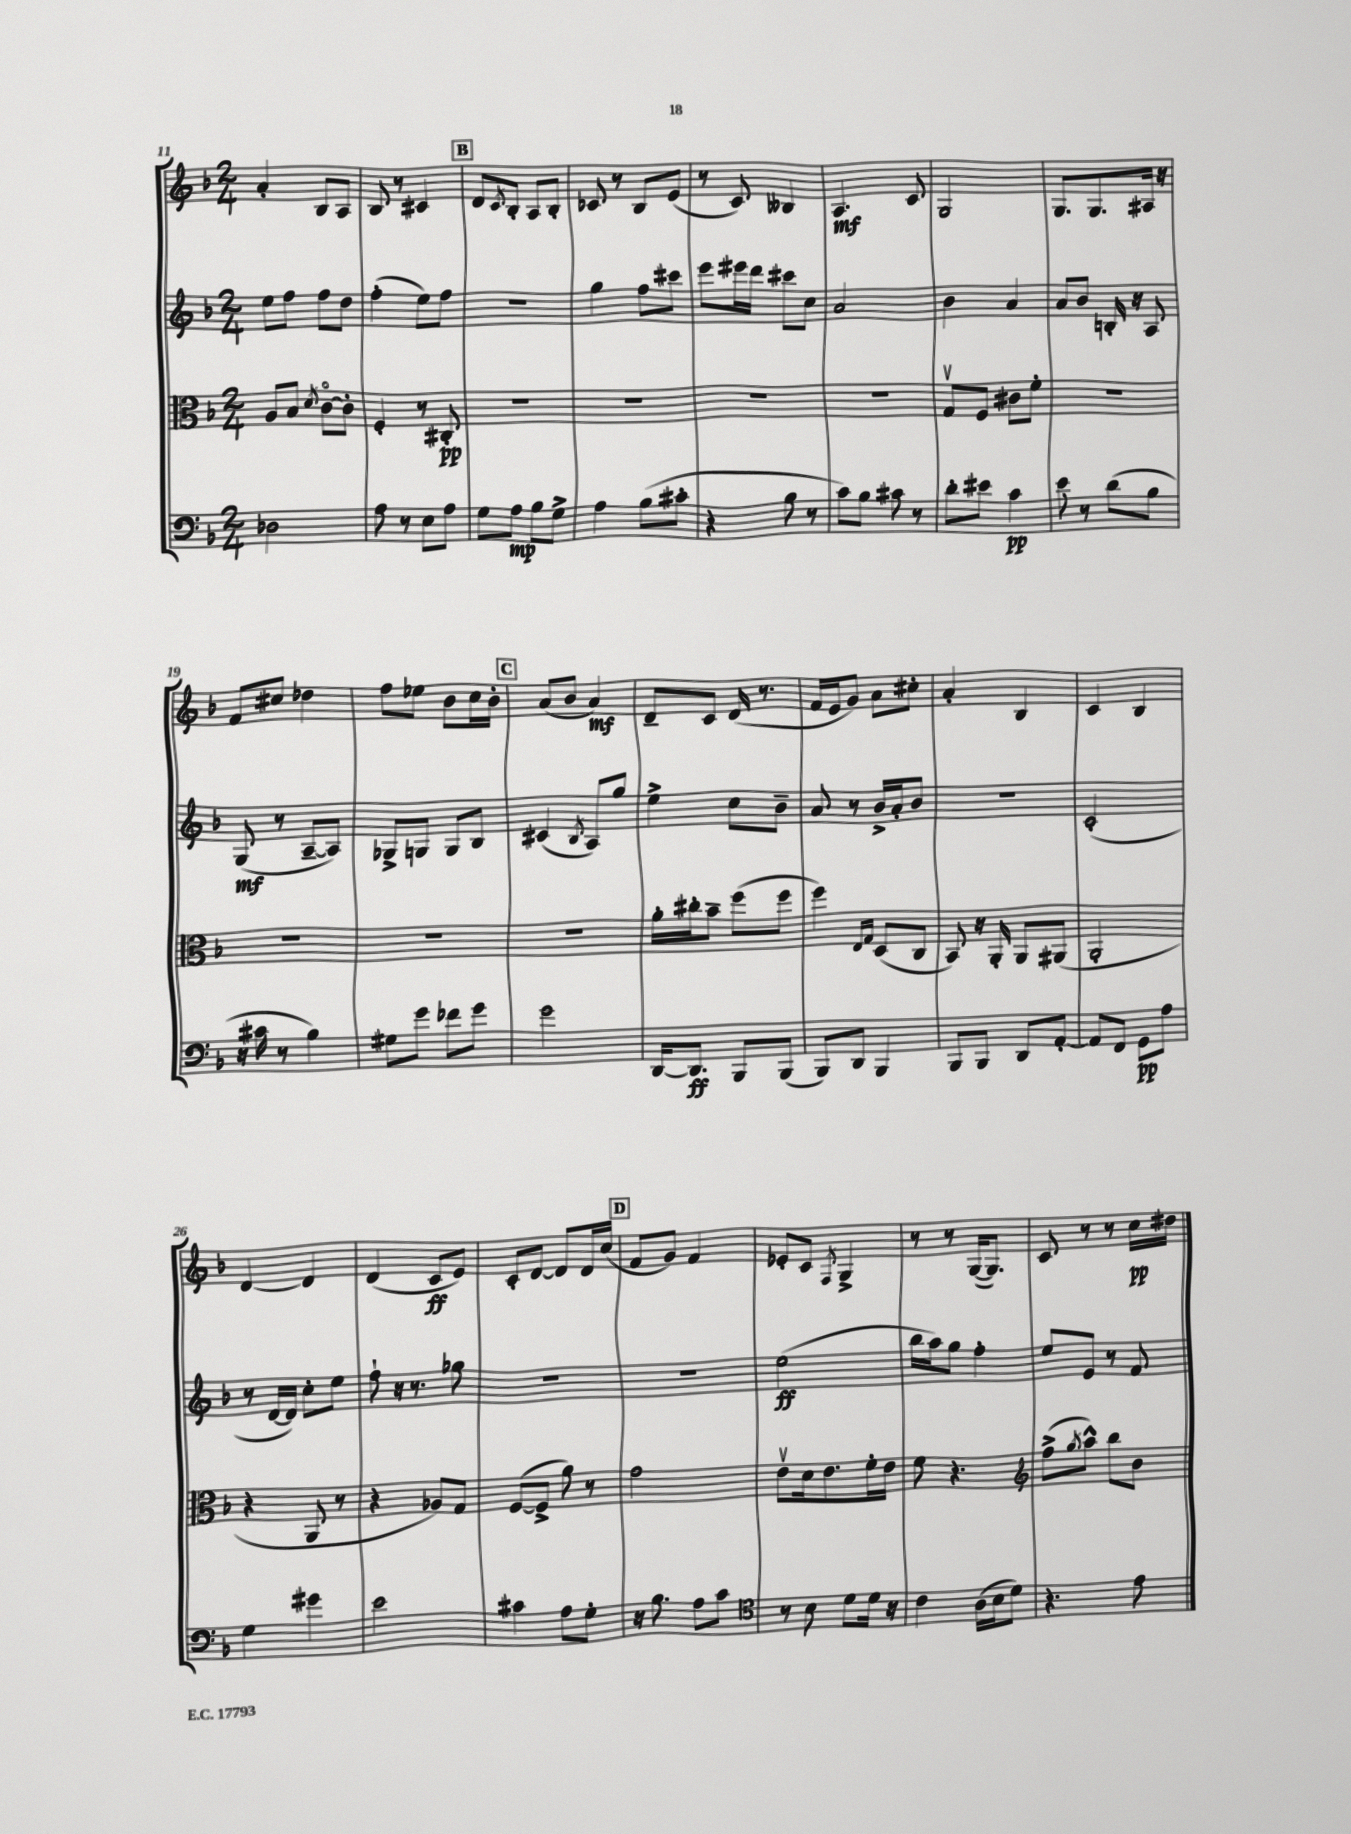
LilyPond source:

<<
\new StaffGroup <<
\new Staff = "s0" {
    \clef treble \key f \major \numericTimeSignature \time 2/4
    a'4-. bes8 a8 |
    bes8 r8 cis'4 |
    \mark \markup { \box "B" } d'8 \acciaccatura { c'8 } bes8-. a8 bes8-. |
    ces'8 r8 bes8 e'8( |
    r8 c'8) beses4 |
    a4.\mf c'8 |
    g2 |
    g8. g8. ais16 r16 |
    f'8 cis''8 des''4 |
    f''8 ees''8 bes'8 c''16 bes'16-. |
    \mark \markup { \box "C" } a'8( bes'8 a'4\mf) |
    d'8-- c'8 d'16( r8. |
    f'16 e'16 g'8) a'8 cis''8-. |
    a'4-. bes4 |
    c'4 bes4 |
    d'4~ d'4 |
    d'4( c'8\ff e'8) |
    c'8-. d'8~ d'8 d'16 c''16( |
    \mark \markup { \box "D" } f'8 g'8) f'4 |
    ees'8-. c'8 \acciaccatura { f8 } g4-> |
    r8 r8 g16~( g8.) |
    c'8 r8 r8 c''16\pp dis''16 \bar "|." |
}
\new Staff = "s1" {
    \clef treble \key f \major \numericTimeSignature \time 2/4
    e''8 f''8 f''8 d''8 |
    f''4-.( e''8) f''8 |
    \mark \markup { \box "B" } r2 |
    g''4 f''8 cis'''8 |
    e'''8 eis'''16 d'''16 cis'''8 c''8 |
    a'2 |
    bes'4 a'4 |
    a'8 bes'8 b16-. r16 a8 |
    g8\mf( r8 a8~-- a8) |
    ges8-> g8 g8 bes8 |
    \mark \markup { \box "C" } cis'4( \acciaccatura { bes8 } a8) g''8 |
    e''4-> c''8 bes'8-- |
    a'8 r8 bes'16-> a'16-. bes'8 |
    r2 |
    c'2-.( |
    r8 d'16~ d'16) c''8-. e''8 |
    f''8-! r16 r8. ges''8 |
    R2 |
    \mark \markup { \box "D" } R2 |
    e''2\ff( |
    bes''16 a''16) g''8 f''4-. |
    e''8 e'8 r8 f'8 \bar "|." |
}
\new Staff = "s2" {
    \clef alto \key f \major \numericTimeSignature \time 2/4
    a8 bes8 \acciaccatura { d'8 } c'8~\flageolet c'8-. |
    f4-. r8 cis8-.\pp |
    \mark \markup { \box "B" } R2 |
    R2 |
    R2 |
    R2 |
    g8\upbow f8 cis'8 f'8-. |
    R2 |
    R2 |
    R2 |
    \mark \markup { \box "C" } R2 |
    a'16-. cis''16-. bes'8-- f''8( f''8 |
    f''4) \grace { e16 g16 } d8( c8 |
    bes,8) r16 a,16-. a,8 ais,8( |
    a,2-. |
    r4 a,8 r8 |
    r4 aes8) g8 |
    f8~( f8-> a'8) r8 |
    \mark \markup { \box "D" } g'2 |
    e'8\upbow d'16 e'8. f'16-. e'16 |
    f'8 r4. |
    \clef treble f''8->( \acciaccatura { g''8 } a''8-^) bes''8 bes'8 \bar "|." |
}
\new Staff = "s3" {
    \clef bass \key f \major \numericTimeSignature \time 2/4
    des2 |
    a8 r8 e8 a8 |
    \mark \markup { \box "B" } g8 a8\mp bes8 g8-> |
    a4 bes8( cis'8-. |
    r4 bes8 r8 |
    c'8) bes8 cis'8 r8 |
    d'8-. eis'8 c'4\pp |
    e'8 r8 d'8( bes8 |
    r16 cis'16 r8 bes4) |
    gis8 g'8 fes'8 g'8 |
    \mark \markup { \box "C" } g'2 |
    d,16~ d,8.\ff bes,,8 bes,,8( |
    bes,,8) d,8 bes,,4 |
    bes,,8 bes,,8 d,8 a,8~-. |
    a,8 f,8 g,8\pp a8 |
    g4 gis'4 |
    e'2 |
    cis'4 a8 g8-. |
    \mark \markup { \box "D" } r16 bes8. a8 c'8 |
    \clef tenor r8 bes8 d'8 d'16 r16 |
    c'4 a16( bes16 d'8) |
    r4. e'8 \bar "|." |
}
>>
>>
\layout { \context { \Score currentBarNumber = #11 } }
